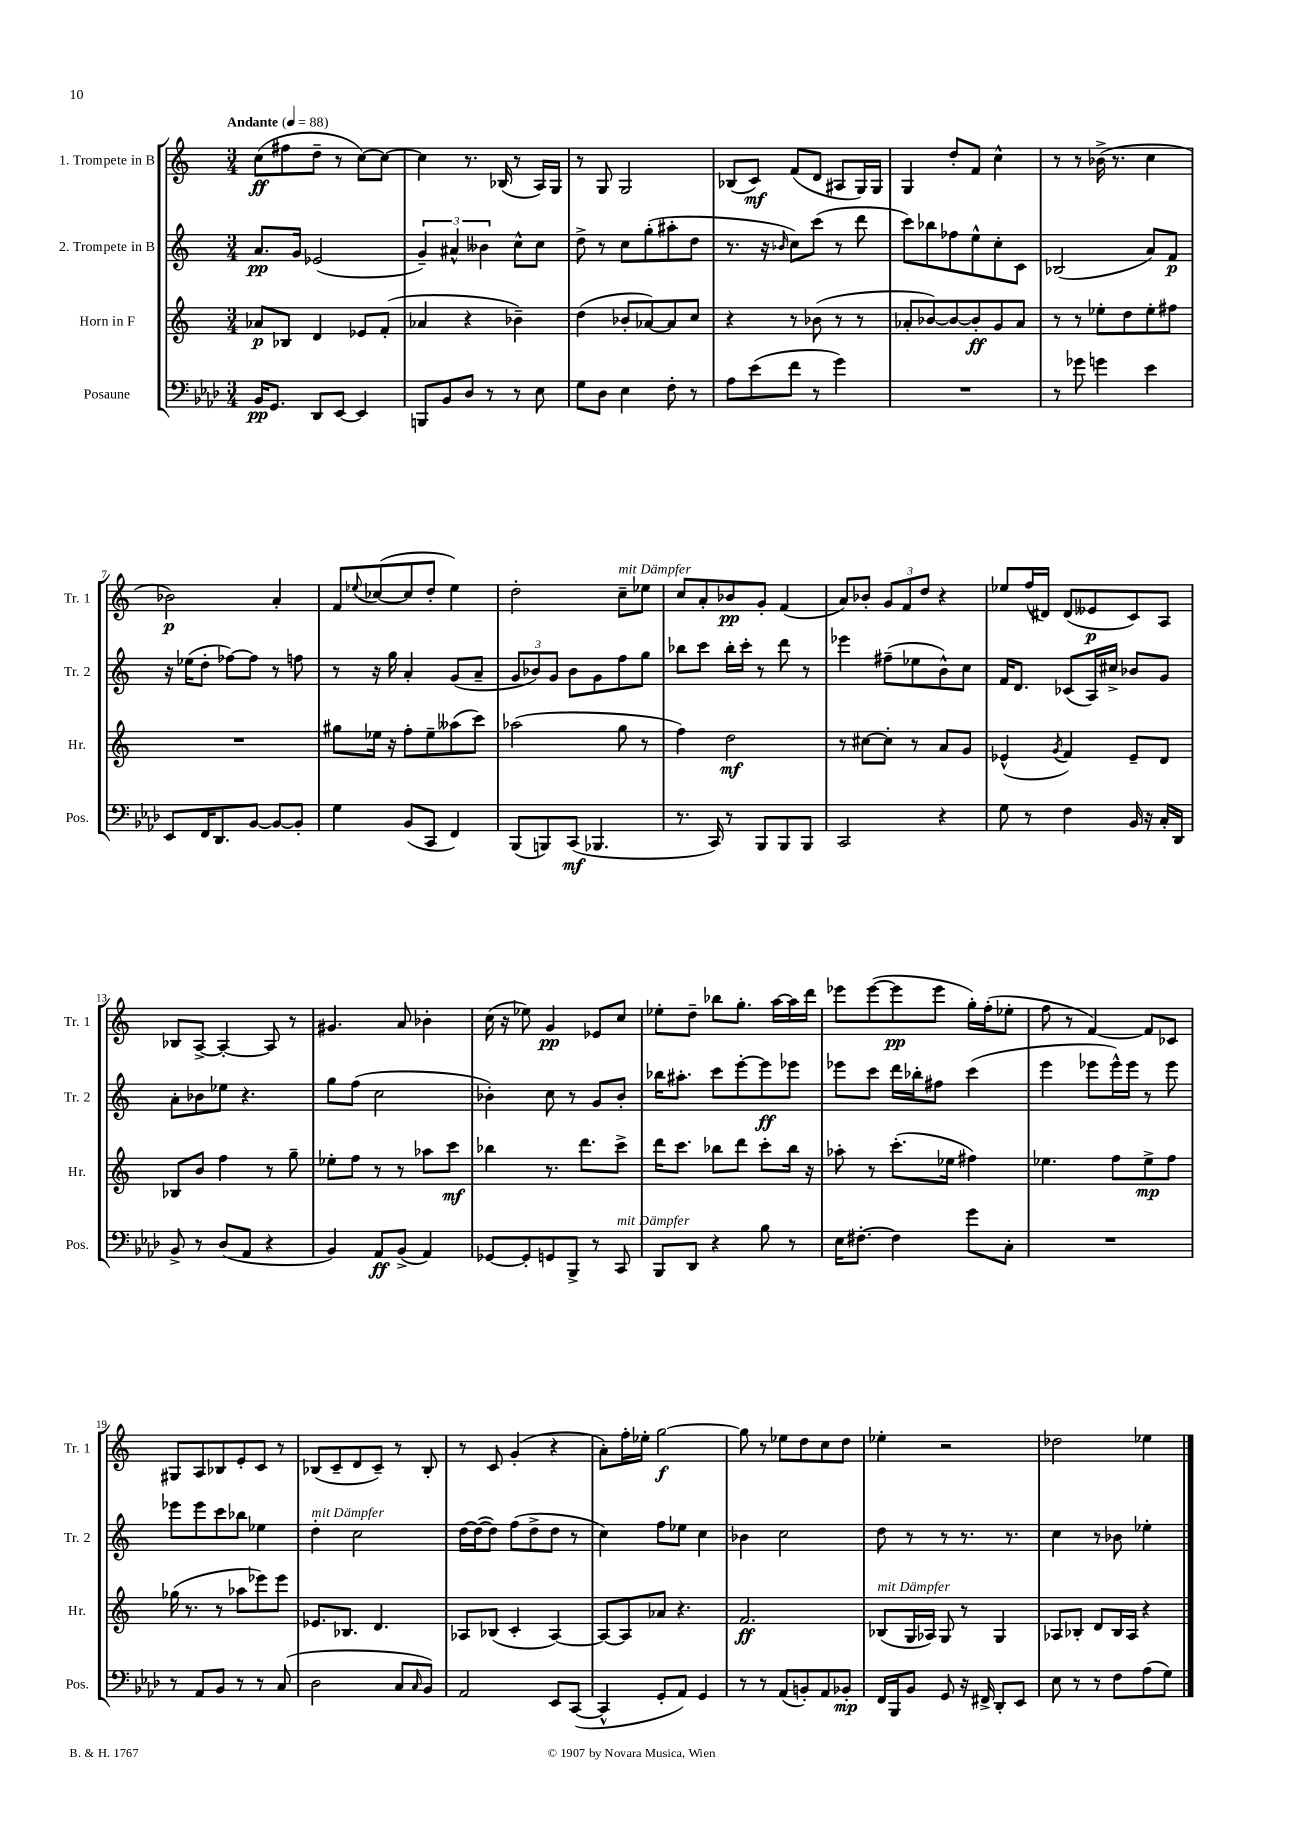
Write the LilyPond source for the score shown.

<<
\new StaffGroup <<
\new Staff = "s0" \with { instrumentName = "1. Trompete in B" shortInstrumentName = "Tr. 1" } {
    \clef treble \key c \major \numericTimeSignature \time 3/4 \tempo "Andante" 4 = 88
    c''8\ff( fis''8 d''8-- r8 c''8~) c''8~ |
    c''4 r8. bes16( r8 a16) g16 |
    r8 g8 g2 |
    bes8( c'8\mf) f'8( d'8 ais8 g16) g16 |
    g4 d''8-. f'8 c''4-^ |
    r8 r8 bes'16->( r8. c''4 |
    bes'2\p) a'4-. |
    f'8 \appoggiatura { ees''8 } ces''8~( ces''8 d''8-. ees''4) |
    d''2-. c''8--^\markup { \italic "mit Dämpfer" } ees''8 |
    c''8 a'8-. bes'8\pp g'8-. f'4( |
    a'8) bes'8-. \tuplet 3/2 { g'8 f'8 d''8 } r4 |
    ees''8 f''16( dis'16) dis'8( eeses'8\p c'8) a8 |
    bes8 a8~-> a4~-. a8 r8 |
    gis'4. a'8 bes'4-. |
    c''16( r16 ees''8) g'4\pp ees'8 c''8 |
    ees''8-. d''8-- bes''8 g''8.-. a''16~ a''16 d'''16 |
    ees'''8 ees'''8~( ees'''8\pp ees'''8 g''16-.) f''16-.( ees''8-. |
    f''8 r8 f'4~) f'8 ces'8 |
    gis8 a8 bes8 e'8-. c'8 r8 |
    bes8( c'8-- d'8 c'8--) r8 bes8-. |
    r8 c'8 g'4-.( r4 |
    a'8-.) f''16-. ees''16-. g''2~\f |
    g''8 r8 ees''8 d''8 c''8 d''8 |
    ees''4-. r2 |
    des''2 ees''4 \bar "|." |
}
\new Staff = "s1" \with { instrumentName = "2. Trompete in B" shortInstrumentName = "Tr. 2" } {
    \clef treble \key c \major \numericTimeSignature \time 3/4
    a'8.\pp g'16 ees'2( |
    \tuplet 3/2 { g'4--) ais'4-^ beses'4 } c''8-^ c''8 |
    d''8-> r8 c''8 g''8-.( ais''8-. d''8 |
    r8. r16 \grace { bes'16 } c''8) c'''8( r8 d'''8 |
    c'''8) bes''8 fes''8 e''8-^ c''8-. c'8 |
    bes2( a'8) f'8\p |
    r16 ees''16( d''8-. fes''8~) fes''8 r8 f''8 |
    r8 r16 g''16 a'4-. g'8( a'8-- |
    \tuplet 3/2 { g'8 bes'8) g'8 } bes'8 g'8 f''8 g''8 |
    bes''8 c'''8 bes''16-. c'''16-. r8 d'''8 r8 |
    ees'''4 fis''8--( ees''8 b'8-^) c''8 |
    f'16 d'8. ces'8( a16) cis''16-> bes'8 g'8 |
    a'8-. bes'8 ees''8 r4. |
    g''8 f''8( c''2 |
    bes'4-.) c''8 r8 g'8 bes'8-. |
    bes''16 ais''8.-. c'''8 e'''8~-. e'''8\ff ees'''8 |
    ees'''8 c'''8 d'''16 bes''16-. fis''8 c'''4( |
    e'''4 ees'''8 ees'''16-^) ees'''16 r8 ees'''8 |
    ees'''8 ees'''8 c'''8 bes''8 ees''4 |
    d''4-.^\markup { \italic "mit Dämpfer" } c''2 |
    d''16~ d''16~( d''8) f''8( d''8-> d''8 r8 |
    c''4) f''8 ees''8 c''4 |
    bes'4 c''2 |
    d''8 r8 r8 r8. r8. |
    c''4 r8 bes'8 ees''4-. \bar "|." |
}
\new Staff = "s2" \with { instrumentName = "Horn in F" shortInstrumentName = "Hr." } {
    \clef treble \key c \major \numericTimeSignature \time 3/4
    aes'8\p bes8 d'4 ees'8 f'8-.( |
    aes'4 r4 bes'4--) |
    d''4( bes'8-. aes'8~) aes'8 c''8 |
    r4 r8 bes'8( r8 r8 |
    aes'8-. bes'8~) bes'8~ bes'8-.\ff g'8 aes'8 |
    r8 r8 ees''8-. d''8 ees''8-. fis''8 |
    R2. |
    gis''8 ees''16 r16 f''8-. ees''8-- aeses''8( c'''8) |
    aes''2( g''8 r8 |
    f''4) d''2\mf |
    r8 cis''8~ cis''8-. r8 a'8 g'8 |
    ees'4-^( \acciaccatura { g'8 } f'4) ees'8-- d'8 |
    bes8 b'8 f''4 r8 g''8-- |
    ees''8-. f''8 r8 r8 aes''8 c'''8\mf |
    bes''4 r8. d'''8. c'''8-> |
    d'''16 c'''8. bes''8 d'''8 c'''8-. bes''16 r16 |
    aes''8-. r8 c'''8.-.( ees''16 fis''4) |
    ees''4. f''8 ees''8->\mp f''8 |
    ges''16( r8. r8 aes''8 ees'''8) ees'''8 |
    ees'8. bes8. d'4. |
    aes8 bes8( c'4-. aes4~) |
    aes8~ aes8 aes'8 r4. |
    f'2.\ff |
    bes8^\markup { \italic "mit Dämpfer" }( g16 aes16) g8 r8 g4 |
    aes8 bes8-. d'8 bes16 aes16 r4 \bar "|." |
}
\new Staff = "s3" \with { instrumentName = "Posaune" shortInstrumentName = "Pos." } {
    \clef bass \key aes \major \numericTimeSignature \time 3/4
    bes,16\pp g,8. des,8 ees,8~ ees,4 |
    b,,8 bes,8 des8 r8 r8 ees8 |
    g8 des8 ees4 f8-. r8 |
    aes8 ees'8( f'8 r8 g'4) |
    R2. |
    r8 ges'8 g'4 ees'4 |
    ees,8 f,16 des,8. bes,8~ bes,8~ bes,8-. |
    g4 bes,8( c,8 f,4) |
    bes,,8( b,,8) c,8\mf( bes,,4. |
    r8. c,16) r8 bes,,8 bes,,8 bes,,8 |
    c,2 r4 |
    g8 r8 f4 bes,16 r16 c16-. des,16 |
    bes,8-> r8 des8( aes,8 r4 |
    bes,4) aes,8\ff bes,8->( aes,4) |
    ges,8~ ges,8-. g,8 bes,,8-> r8 c,8^\markup { \italic "mit Dämpfer" } |
    bes,,8 des,8 r4 bes8 r8 |
    ees16 fis8.~-. fis4 g'8 c8-. |
    R2. |
    r8 aes,8 bes,8 r8 r8 c8( |
    des2 c8 \grace { c16 } bes,8) |
    aes,2 ees,8 c,8~( |
    c,4-^ g,8-. aes,8) g,4 |
    r8 r8 aes,8( b,8-.) aes,8 bes,8-.\mp |
    f,16 bes,,16 bes,8 g,8 r16 fis,16-> des,8-. ees,8 |
    ees8 r8 r8 f8 aes8( g8) \bar "|." |
}
>>
>>
